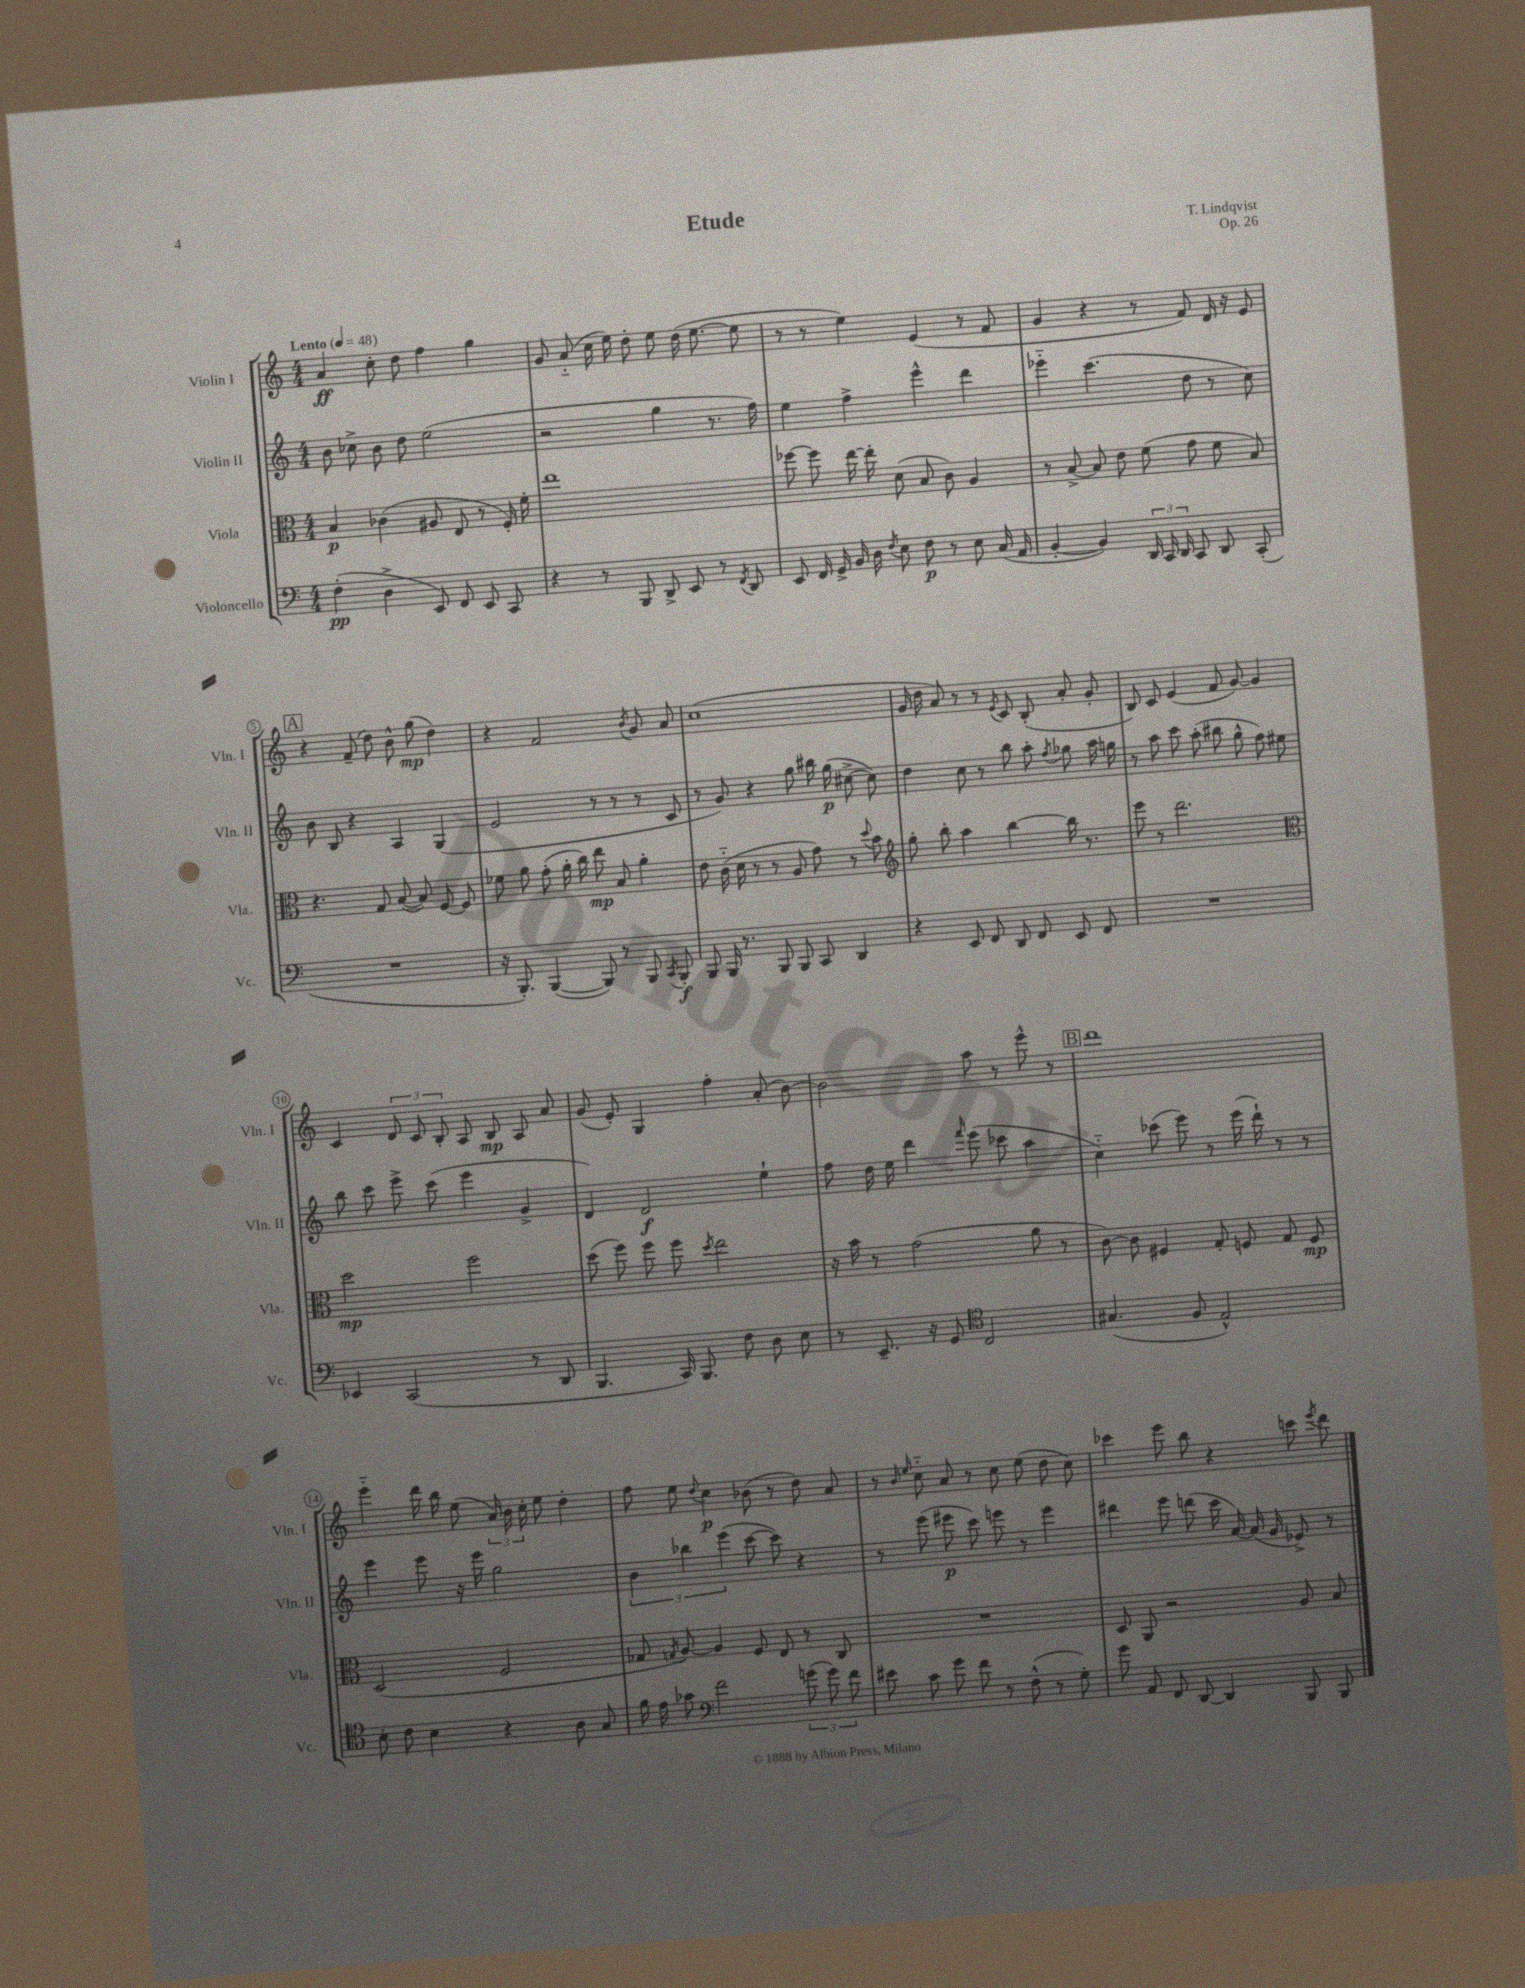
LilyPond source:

\header { title = "Etude" composer = "T. Lindqvist" opus = "Op. 26" }
<<
\new StaffGroup <<
\new Staff = "s0" \with { instrumentName = "Violin I" shortInstrumentName = "Vln. I" } {
    \clef treble \key c \major \numericTimeSignature \time 4/4 \tempo "Lento" 4 = 48
    \autoBeamOff a'4\ff c''8-. d''8 f''4 g''4 |
    g'8 a'8-_( c''16 e''16) d''8-. e''8 d''16( e''8.~ e''8 |
    r8 r8 e''4) e'4( r8 f'8 |
    g'4 r4 r8 f'8) d'16 r16 e'8 |
    \mark \markup { \box "A" } r4 f'8--( d''8) b'8-^ g''8\mp( d''4) |
    r4 f'2 \acciaccatura { b'8 } g'8 a'8 |
    c''1( |
    g'16 d''16 a'8) r8 r8 \acciaccatura { e'8 } c'8 b8-.( a'8-. g'8-. |
    b8) c'8 e'4( f'8 g'8~) g'4 |
    c'4 \tuplet 3/2 { d'8 c'8 b8-. } a8 b8\mp a8 a'8 |
    g'8( e'8-.) g4 f''4-. a'8-.( b'8~) |
    b'2 a''8 r8 e'''8-^ r8 |
    \mark \markup { \box "B" } d'''1 |
    e'''4-_ d'''16 b''16 e''8( \tuplet 3/2 { a'16) b'16 c''16-. } e''8 d''4-. |
    f''8 e''8 \appoggiatura { d''8 } c''4\p bes'8( r8 d''8) a'8 |
    r8 \grace { b'16 e''16 } c''8-_ a'8 r8 c''8 e''8( d''8 c''8) |
    ces'''4 e'''8 b''8 r4 c'''8 \acciaccatura { e'''8 } d'''8 \bar "|." |
}
\new Staff = "s1" \with { instrumentName = "Violin II" shortInstrumentName = "Vln. II" } {
    \clef treble \key c \major \numericTimeSignature \time 4/4
    \autoBeamOff b'8 ces''8-> b'8 d''8 e''2( |
    r2 g''4 r8. f''16) |
    e''4 f''4-> e'''4-^ d'''4 |
    ees'''4-_ c'''4.( d''8 r8 c''8) |
    \mark \markup { \box "A" } b'8 b8 r4 a4 g4( |
    e'2 r8 r8 r8 c'8 |
    r8 g'8) r4 g''8 bis''16 g''16\p( cis''8~-> cis''8) |
    d''4 c''8 r8 b''8 a''8-. \acciaccatura { f''8 } ges''8 a''16 g''16 |
    r8 a''8 c'''8 a''8-.( bis''8 g''8-^ f''8) eis''8 |
    b''8 c'''8 e'''8-> c'''8( e'''4 g'4-> |
    d'4) d'2\f e''4-! |
    f''8 d''16 e''16 d'''4 \grace { f'''16 } e'''8( ces'''8 a''4 |
    \mark \markup { \box "B" } c''4-_) ces'''8( e'''8) r8 e'''16( d'''16-!) r8 r8 |
    e'''4 e'''8 r16 e'''16 g''2 |
    \tuplet 3/2 { b'4 bes''4 e'''4( } c'''8~ c'''8) r4 |
    r8 e'''8( eis'''8\p c'''8) e'''8 r8 e'''4 |
    dis'''4 e'''8 d'''8( c'''16 a'16~) a'16( g'16 ees'8->) r8 \bar "|." |
}
\new Staff = "s2" \with { instrumentName = "Viola" shortInstrumentName = "Vla." } {
    \clef alto \key c \major \numericTimeSignature \time 4/4
    \autoBeamOff b4\p ces'4( ais8 e8 r8 f16-.) f'16-. |
    e''1 |
    fes''8~ fes''8 e''16~ e''16-. d'8( b8 c'8) a4 |
    r8 b8~-> b8 e'8 f'8( g'8 f'8 b8) |
    \mark \markup { \box "A" } r4. g8 b8~( b8) f8~ f8 |
    fes'8 a'8 g'8-.( a'16-. c''16) e''8\mp b8 a'4-. |
    e'8 c'16-_( d'16 r8 r8 a8 g'8) r8 \appoggiatura { d''8 } b'8 |
    \clef treble g''8-. b''8-. a''4 b''4~ b''16 r8. |
    e'''8 r8 d'''2. |
    \clef alto d''2\mp f''2 |
    d''8( f''8) f''8 f''8 \acciaccatura { d''8 } e''2 |
    r16 b'16 r8 g'2( a'8 r8 |
    \mark \markup { \box "B" } c'8~) c'8 fis4 g8-. f8 g8 f8\mp |
    d2( f2 |
    ges8 \acciaccatura { g8 } a8~) a4 f8 e8 r8 c8 |
    R1 |
    d8 a,8 r2 a8 b8 \bar "|." |
}
\new Staff = "s3" \with { instrumentName = "Violoncello" shortInstrumentName = "Vc." } {
    \clef bass \key c \major \numericTimeSignature \time 4/4
    \autoBeamOff f4-.\pp( d4-> e,8) f,8 e,8 c,8 |
    r4 r8 b,,8 d,8-> e,8 r8 \acciaccatura { f,8 } d,8 |
    e,8 f,16 g,16-> b,16 d16 \acciaccatura { f8 } e8 f8\p r8 e8 c16( a,16 |
    b,4~-. b,4) \tuplet 3/2 { d,16 c,16 d,16 } c,8 d,8 c,8-.( |
    \mark \markup { \box "A" } R1 |
    r16 b,,8.-.) b,,4~( b,,8) r8 b,,8 \acciaccatura { c,8 } b,,8-.\f |
    b,,8 b,,16 r8. b,,8 b,,8 c,8 d,4 |
    r4 e,8 f,8 d,8 f,8 e,8 f,8 |
    R1 |
    ees,4 c,2( r8 d,8 |
    b,,4. c,16) b,,8. f8 d8 e8 |
    r8 e,8.-- r16 g,8 \clef tenor c2 |
    \mark \markup { \box "B" } gis4.( f8 e2-^) |
    b8-. c'8 b4 r4 a8 g8 |
    f'16 e'16 ges'8 \clef bass f'2 \tuplet 3/2 { g'8( g'8) f'8 } |
    eis'8 c'8 g'8 f'8 r8 f8-^( r8 g8-.) |
    g'8 a,8 f,8 d,8~ d,4 b,,8 b,,8 \bar "|." |
}
>>
>>
\layout { \context { \Score \override BarNumber.stencil = #(make-stencil-circler 0.1 0.3 ly:text-interface::print) } }
